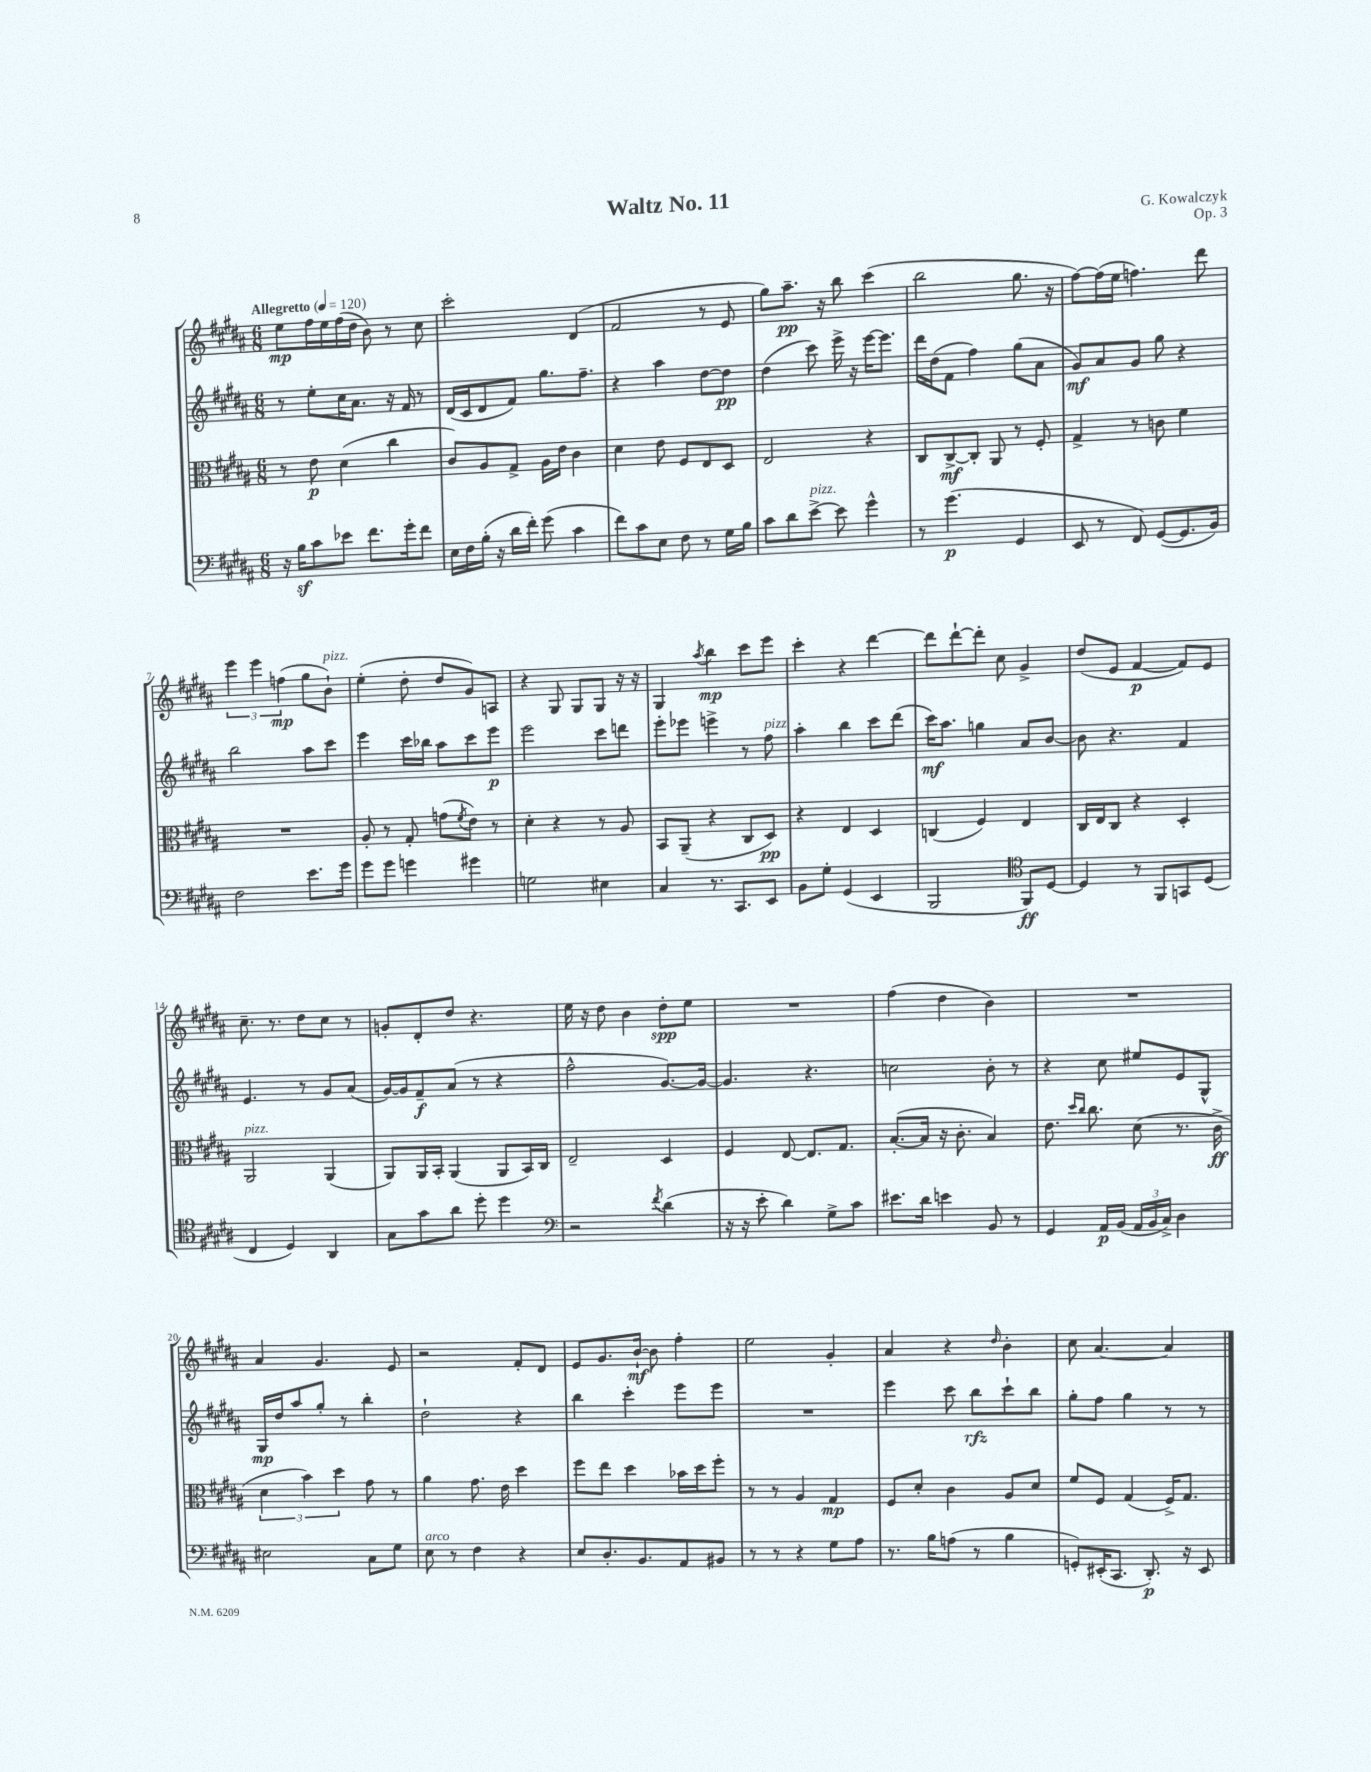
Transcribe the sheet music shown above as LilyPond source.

\header { title = "Waltz No. 11" composer = "G. Kowalczyk" opus = "Op. 3" }
<<
\new StaffGroup <<
\new Staff = "s0" {
    \clef treble \key b \major \numericTimeSignature \time 6/8 \tempo "Allegretto" 4 = 120
    e''8\mp fis''16 e''16 fis''16( dis''16 b'8) r8 cis''8 |
    cis'''2-. dis'4( |
    fis'2 r8 e'8 |
    gis''8) ais''8.--\pp r16 b''8 cis'''4( |
    b''2 gis''8. r16 |
    fis''8~) fis''16( e''16 f''4.) dis'''8 |
    \tuplet 3/2 { e'''4 e'''4 f''4\mp( } gis''8 b'8-!^\markup { \italic "pizz." }) |
    e''4-.( dis''8-. dis''8 gis'8) a8 |
    r4 gis8 gis8 gis8 r16 r16 |
    gis4 \acciaccatura { ais''8 } b''4\mp cis'''8 e'''8 |
    cis'''4-. r4 dis'''4~ |
    dis'''8 dis'''8~-! dis'''8-. cis''8 gis'4-> |
    dis''8( e'8 fis'4~\p fis'8) e'8 |
    cis''8.-- r8. dis''8 cis''8 r8 |
    g'8-. dis'8-. dis''8 r4. |
    e''16 r16 dis''8 b'4 dis''8-.\spp e''8 |
    R2. |
    fis''4( dis''4 b'4) |
    R2. |
    ais'4 gis'4. e'8 |
    r2 fis'8-. dis'8 |
    e'8 gis'8. b'16~-!\mf b'8 fis''4-. |
    e''2 gis'4-. |
    ais'4 r4 \grace { dis''16 } b'4-. |
    cis''8 ais'4.~ ais'4 \bar "|." |
}
\new Staff = "s1" {
    \clef treble \key b \major \numericTimeSignature \time 6/8
    r8 e''8-. cis''16 ais'8. r16 fis'16 r8 |
    dis'16( cis'16 dis'8 fis'8) gis''8. fis''8.-- |
    r4 ais''4 dis''8~ dis''8\pp |
    dis''4( cis'''8) e'''16-> r16 e'''16~ e'''8. |
    dis'''16 dis''16( fis'8 fis''4) gis''8( ais'8 |
    gis'8\mf) ais'8 gis'8 gis''8 r4 |
    b''2 ais''8 cis'''8 |
    e'''4 cis'''16 bes''16 ais''8 cis'''8 e'''8\p |
    e'''2 cis'''8 d'''8 |
    e'''8-. ees'''8 e'''4-> r8 fis''8^\markup { \italic "pizz." } |
    ais''4-. b''4 cis'''8 dis'''8( |
    cis'''16\mf) ais''8. g''4 ais'8 b'8~ |
    b'8 r4. fis'4 |
    e'4. r8 gis'8 ais'8( |
    gis'16~) gis'16 fis'8--\f ais'8( r8 r4 |
    fis''2-^ gis'8.~) gis'16~ |
    gis'4. r4. |
    c''2 b'8-. r8 |
    r4 cis''8 eis''8 e'8 gis8-^ |
    gis16\mp dis''16 ais''8 gis''8-. r8 b''4-. |
    dis''2-! r4 |
    b''4 cis'''4-. e'''8 e'''8 |
    R2. |
    e'''4 cis'''8 b''8\rfz cis'''8-! b''8 |
    gis''8-. fis''8 gis''4 r8 r8 \bar "|." |
}
\new Staff = "s2" {
    \clef alto \key b \major \numericTimeSignature \time 6/8
    r8 e'8\p dis'4( cis''4 |
    cis'8) ais8 gis8-> ais16 e'16 cis'4 |
    dis'4 e'8 fis8 e8 dis8 |
    e2 r4 |
    cis8 cis8~->\mf cis8-. ais,8 r8 fis8-. |
    gis4-> r8 c'8 fis'4 |
    R2. |
    ais8-. r8 gis8-. g'8( \acciaccatura { fis'8 } e'8) r8 |
    dis'4-. r4 r8 ais8 |
    b,8 ais,8--( r4 cis8 dis8\pp) |
    r4 e4 dis4 |
    c4( fis4) e4 |
    cis16 e16 cis8 r4 dis4-. |
    ais,2^\markup { \italic "pizz." } ais,4( |
    ais,8) ais,16 b,16-. ais,4( ais,8 b,16) cis16 |
    e2-- dis4 |
    fis4 e8~ e8. gis8. |
    b8.~-.( b16 r16 cis'8.-. b4) |
    e'8. \grace { dis''16 cis''16 } cis''8. dis'8( r8. cis'16->\ff |
    \tuplet 3/2 { dis'4 b'4) dis''4 } gis'8 r8 |
    ais'4 gis'8. e'16 dis''4 |
    fis''8 e''8 dis''4 bes'16 dis''16 fis''8-. |
    r8 r8 ais4 gis4\mp |
    fis8 dis'8-. cis'4 ais8 dis'8 |
    fis'8 fis8 gis4( fis16->) gis8. \bar "|." |
}
\new Staff = "s3" {
    \clef bass \key b \major \numericTimeSignature \time 6/8
    r16 b16\sf cis'8 ees'8 fis'8. gis'16-. fis'8 |
    e16 fis16 b16-.( r16 dis'16 fis'16-.) gis'8( cis'4 |
    fis'8) cis'8 e8 fis8 r8 gis16 b16 |
    cis'8 dis'8 e'8~->^\markup { \italic "pizz." } e'8 gis'4-^ |
    r8 gis'4.\p( gis,4 |
    e,8 r8 fis,8) gis,8~( gis,8. b,16) |
    fis2 e'8. gis'16 |
    gis'8 gis'8 g'4 gis'4 |
    g2 eis4 |
    cis4 r8. cis,8. e,8 |
    b,8 gis8-. gis,4( e,4 |
    b,,2 \clef tenor fis,8\ff) dis8~ |
    dis4 r8 fis,8 g,8 dis8( |
    cis4 dis4) ais,4 |
    gis8 gis'8 ais'8 dis''8-. dis''4 |
    \clef bass r2 \acciaccatura { fis'8 } dis'4( |
    r16 r16 e'8-. dis'4) gis8-> cis'8 |
    eis'8. dis'16 e'4 b,8 r8 |
    gis,4 ais,16\p b,16( \tuplet 3/2 { ais,16 b,16 cis16->) } dis4 |
    eis2 cis8 gis8 |
    e8^\markup { \italic "arco" } r8 fis4 r4 |
    e8 dis8.-. b,8. ais,8 bis,8 |
    r8 r8 r4 gis8 ais8 |
    r8. b16 a8( r8 b4 |
    g,8-.) eis,16-.( cis,8. dis,8.-.\p) r16 eis,8 \bar "|." |
}
>>
>>
